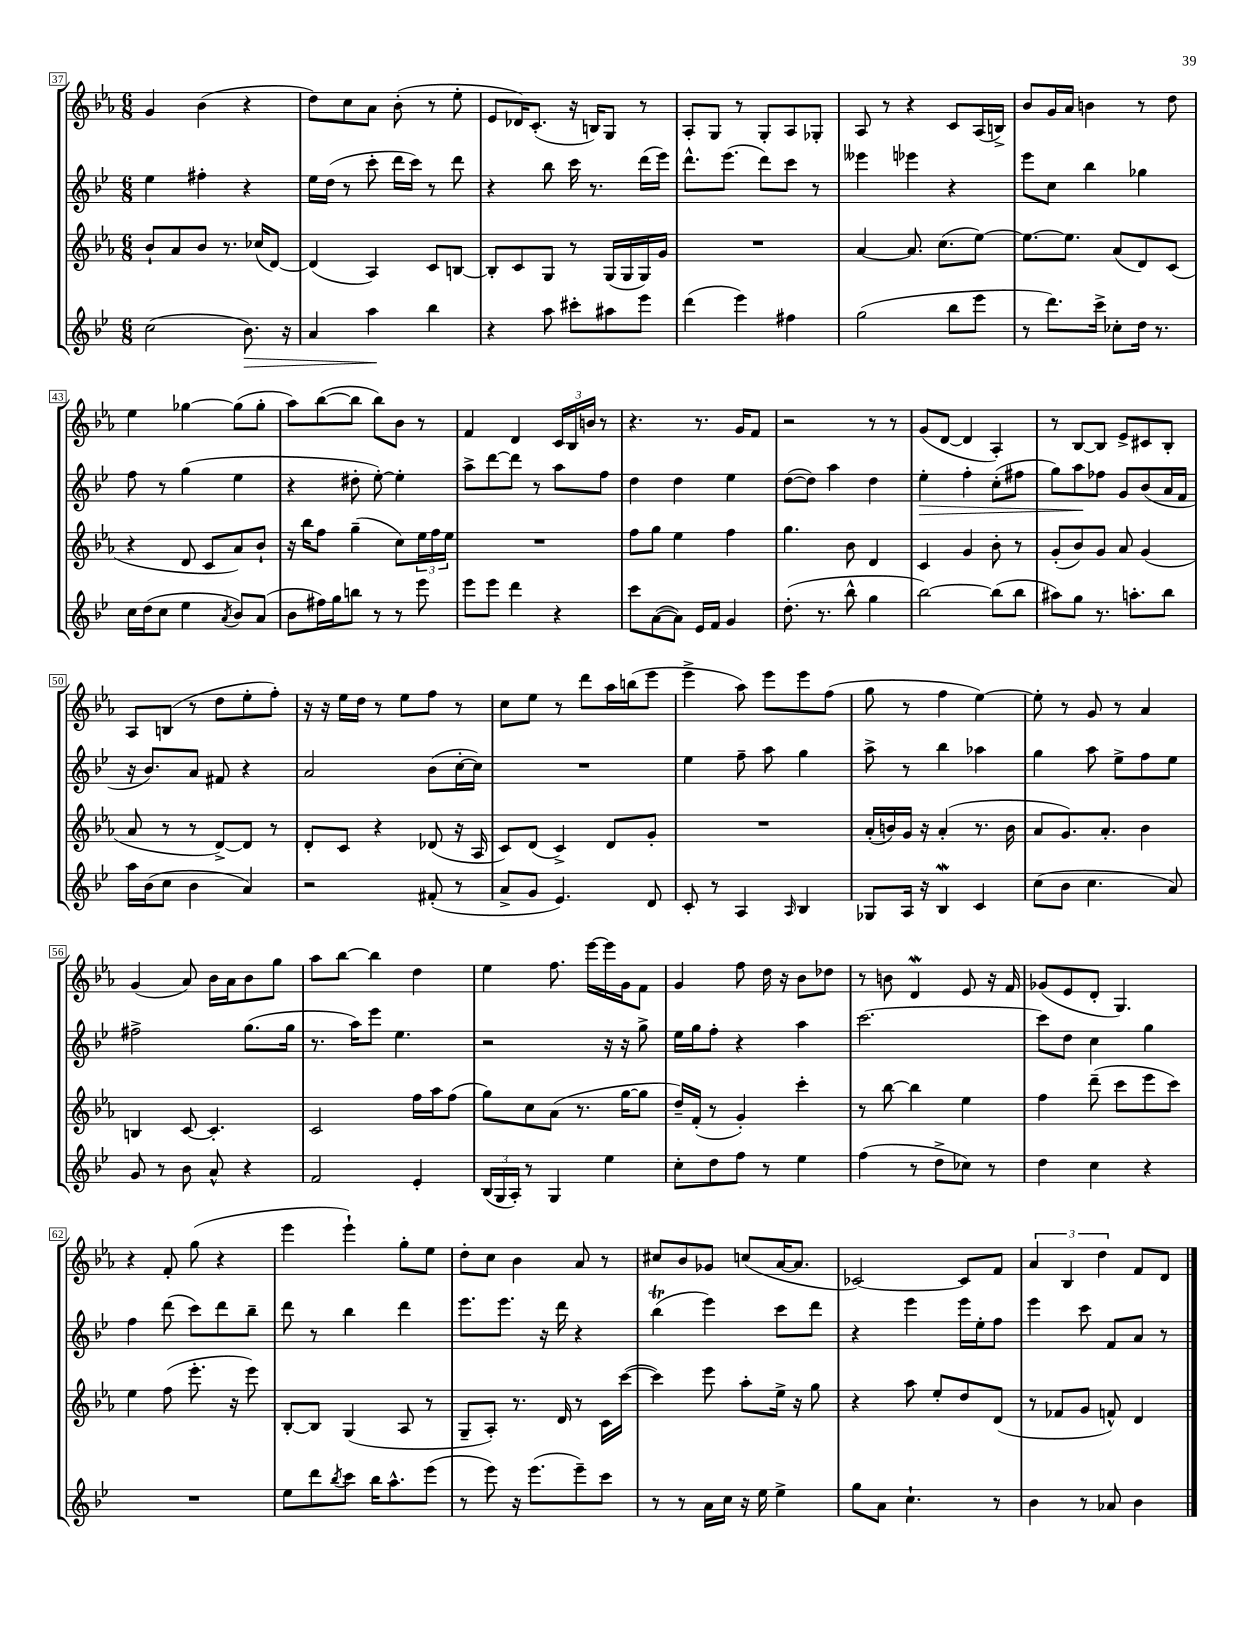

**kern	**dynam	**kern	**kern	**dynam	**kern
*part4	*part4	*part3	*part2	*part2	*part1
*staff4	*staff4	*staff3	*staff2	*staff2	*staff1
*clefG2	*	*clefG2	*clefG2	*	*clefG2
*k[b-e-]	*	*k[b-e-a-]	*k[b-e-]	*	*k[b-e-a-]
*M6/8	*	*M6/8	*M6/8	*	*M6/8
=37	=37	=37	=37	=37	=37
(2cc\	.	8b-`/L	4ee-\	.	4g/
.	.	8a-/	.	.	.
.	.	8b-/J	4ff#X'\	.	(4b-\
.	.	8.r	.	.	.
!	!LO:HP:b	!	!	!	!
8.b-\)	>	.	4r	.	4r
.	.	(16cc-X/KL	.	.	.
.	.	[8d/J)	.	.	.
16r	.	.	.	.	.
=38	=38	=38	=38	=38	=38
4a/	.	(4d/]	16ee-\LL	.	8dd\L)
.	.	.	(16dd\JJ	.	.
.	.	.	8r	.	8cc\
4aa\	.	4A-/)	8ccc'\	.	8a-\J
.	.	.	16ddd\LL	.	(8b-'\
.	.	.	16ccc\JJ)	.	.
4bb-\	]	8c/L	8r	.	8r
.	.	[8Bn/J	8ddd\	.	8ee-'\
=39	=39	=39	=39	=39	=39
4r	.	8B'/L]	4r	.	8e-/L
.	.	8c/	.	.	16d-X/K)
.	.	.	.	.	(8.c'/J
8aa\	.	8G/J	8bb-\	.	.
8ccc#X'\L	.	8r	16ccc\	.	16r
.	.	.	8.r	.	16Bn/KL)
8aa#X\	.	(16G/LL	.	.	8G/J
.	.	16G/	.	.	.
8eee-\J	.	16G/)	(16ddd\LL	.	8r
.	.	16g/JJ	16eee-\JJ)	.	.
=40	=40	=40	=40	=40	=40
(4ddd\	.	2.r	8.ddd^^\L	.	8A-'/L
.	.	.	.	.	8G/J
.	.	.	(8.eee-\J	.	.
4eee-\)	.	.	.	.	8r
.	.	.	8ddd\L)	.	8G'/L
4ff#X\	.	.	8ccc\J	.	8A-/
.	.	.	8r	.	8G-X'/J
=41	=41	=41	=41	=41	=41
(2gg\	.	[4a-/	4eee--X\	.	8A-/
.	.	.	.	.	8r
.	.	8.a-/]	4eee-X\	.	4r
.	.	(8.cc\L	.	.	.
8bb-\L	.	.	4r	.	8c/L
8eee-\J	.	[8ee-\J)	.	.	(16A-/L
.	.	.	.	.	16Bn^/JJ)
=42	=42	=42	=42	=42	=42
8r	.	8.ee-\L_	8eee-\L	.	8b-/L
8.ddd\L)	.	.	8cc\J	.	16g/L
.	.	8.ee-\J]	.	.	16a-/JJ
.	.	.	4bb-\	.	4bn\
16ccc^\Jk	.	.	.	.	.
8cc-X'\L	.	(8a-/L	.	.	.
16dd\Jk	.	8d/)	4gg-X\	.	8r
8.r	.	.	.	.	.
.	.	(8c/J	.	.	8dd\
!!LO:LB:g=z
=43	=43	=43	=43	=43	=43
16cc\LL	.	4r	8ff\	.	4ee-\
(16dd\J	.	.	.	.	.
8cc\J	.	.	8r	.	.
4ee-\	.	8d/	(4gg\	.	[4gg-X\
.	.	8c/L	.	.	.
8qa/	.	.	.	.	.
8b-/L)	.	8a-/)	4ee-\	.	(8gg-\L]
(8a/J	.	8b-`/J	.	.	8gg-'\J
=44	=44	=44	=44	=44	=44
8b-\L	.	16r	4r	.	8aa-\L)
.	.	16bb-\KL	.	.	.
16ff#X\L)	.	8ff\J	.	.	([8bb-\
16gg\J	.	.	.	.	.
8bbn\J	.	(4gg~\	8dd#X'\	.	8bb-\J]
8r	.	.	[8ee-'\)	.	8bb-\L)
8r	.	8cc\L)	4ee-'\]	.	8b-\J
8eee-\	.	24ee-\L	.	.	8r
.	.	24ff\	.	.	.
.	.	24ee-\JJ	.	.	.
=45	=45	=45	=45	=45	=45
8eee-\L	.	2.r	8aa^\L	.	4f/
8eee-\J	.	.	[8ddd\	.	.
4ddd\	.	.	8ddd\J]	.	4d/
.	.	.	8r	.	.
4r	.	.	8aa\L	.	24c/LL
.	.	.	.	.	24B-/
.	.	.	.	.	24bn/JJ
.	.	.	8ff\J	.	8r
=46	=46	=46	=46	=46	=46
8ccc\L	.	8ff\L	4dd\	.	4.r
([8a\	.	8gg\J	.	.	.
8a\J])	.	4ee-\	4dd\	.	.
16e-/LL	.	.	.	.	8.r
16f/JJ	.	.	.	.	.
4g/	.	4ff\	4ee-\	.	.
.	.	.	.	.	16g/KL
.	.	.	.	.	8f/J
=47	=47	=47	=47	=47	=47
(8.dd'\	.	4.gg\	([8dd\L	.	2r
.	.	.	8dd\J])	.	.
8.r	.	.	.	.	.
.	.	.	4aa\	.	.
8bb-^^\	.	8b-\	.	.	.
4gg\	.	4d/	4dd\	.	8r
.	.	.	.	.	8r
=48	=48	=48	=48	=48	=48
!	!	!	!	!LO:HP:b	!
[2bb-\)	.	4c/	4ee-'\	>	(8g/L
.	.	.	.	.	[8d/J
.	.	4g/	4ff'\	.	4d/]
(8bb-\L]	.	8b-'\	(8cc'\L	.	4A-'/)
8bb-\J	.	8r	8ff#X\J	.	.
=49	=49	=49	=49	=49	=49
8aa#X\L)	.	(8g'/L	8gg\L)	.	8r
8gg\J	.	8b-/)	8aa\	.	[8B-/L
8.r	.	8g/J	8ff-X\J	]	8B-/J]
.	.	8a-/	8g/L	.	8e-^/L
8.aan'\L	.	.	.	.	.
.	.	(4g/	(8b-/	.	8c#X/
8bb-\J	.	.	16a/L	.	8B-'/J
.	.	.	16f/JJ	.	.
!!LO:LB:g=z
=50	=50	=50	=50	=50	=50
16aa\LL	.	8a-/	16r	.	8A-/L
(16b-\J	.	.	8.b-/L)	.	.
8cc\J	.	8r	.	.	(8Bn/J
4b-\	.	8r	8a/J	.	8r
.	.	[8d^/L)	8f#X/	.	8dd\L
4a/)	.	8d/J]	4r	.	8ee-'\
.	.	8r	.	.	8ff'\J)
=51	=51	=51	=51	=51	=51
2r	.	8d'/L	2a/	.	16r
.	.	.	.	.	16r
.	.	8c/J	.	.	16ee-\LL
.	.	.	.	.	16dd\JJ
.	.	4r	.	.	8r
.	.	.	.	.	8ee-\L
(8f#X'/	.	(8d-X/	(8b-\L	.	8ff\J
8r	.	16r	[16cc'\L	.	8r
.	.	16A-/	16cc\JJ])	.	.
=52	=52	=52	=52	=52	=52
8a^/L	.	8c/L)	2.r	.	8cc\L
8g/J	.	(8d/J	.	.	8ee-\J
4.e-/)	.	4c^/)	.	.	8r
.	.	.	.	.	8ddd\L
.	.	8d/L	.	.	16aa-\L
.	.	.	.	.	(16bbn\J
8d/	.	8g'/J	.	.	8eee-\J
=53	=53	=53	=53	=53	=53
8c'/	.	2.r	4ee-\	.	4eee-^\
8r	.	.	.	.	.
4A/	.	.	8ff~\	.	8aa-\)
.	.	.	8aa\	.	8eee-\L
16qqA/	.	.	.	.	.
4B-/	.	.	4gg\	.	8eee-\
.	.	.	.	.	(8ff\J
=54	=54	=54	=54	=54	=54
8G-X/L	.	(16a-'/LL	8aa^\	.	8gg\
.	.	16bn/)	.	.	.
16A/Jk	.	16g/JJ	8r	.	8r
16r	.	16r	.	.	.
4B-w/	.	(4a-'/	4bb-\	.	4ff\
4c/	.	8.r	4aa-X\	.	[4ee-\)
.	.	16b\	.	.	.
=55	=55	=55	=55	=55	=55
(8cc\L	.	8a-/L	4gg\	.	8ee-'\]
8b-\J	.	8.g/)	.	.	8r
4.cc\	.	.	8aa\	.	8g/
.	.	8.a-'/J	.	.	.
.	.	.	8ee-^\L	.	8r
.	.	4b-\	8ff\	.	4a-/
8a/)	.	.	8ee-\J	.	.
!!LO:LB:g=z
=56	=56	=56	=56	=56	=56
8g/	.	4Bn/	2ff#X^\	.	(4g/
8r	.	.	.	.	.
8b-\	.	[8c/	.	.	8a-/)
8a^^/	.	4.c'/]	.	.	16b-\LL
.	.	.	.	.	16a-\J
4r	.	.	(8.gg\L	.	8b-\
.	.	.	.	.	8gg\J
.	.	.	16gg\Jk	.	.
=57	=57	=57	=57	=57	=57
2f/	.	2c/	8.r	.	8aa-\L
.	.	.	.	.	[8bb-\J
.	.	.	16aa\KL)	.	.
.	.	.	8eee-\J	.	4bb-\]
.	.	.	4.ee-\	.	.
4e-'/	.	16ff\LL	.	.	4dd\
.	.	16aa-\J	.	.	.
.	.	(8ff\J	.	.	.
=58	=58	=58	=58	=58	=58
(24B-/LL	.	8gg\L)	2r	.	4ee-\
24G/	.	.	.	.	.
24A'/JJ)	.	.	.	.	.
8r	.	8cc\	.	.	.
4G/	.	(8a-\J	.	.	8.ff\
.	.	8.r	.	.	.
.	.	.	.	.	[16eee-\LL
4ee-\	.	.	16r	.	16eee-\]
.	.	[16gg\KL	16r	.	16g\J
.	.	8gg\J]	8gg^\	.	8f\J
=59	=59	=59	=59	=59	=59
8cc'\L	.	16dd~/LL)	16ee-\LL	.	4g/
.	.	(16f'/JJ	16gg\J	.	.
8dd\	.	8r	8ff'\J	.	.
8ff\J	.	4g'/)	4r	.	8ff\
8r	.	.	.	.	16dd\
.	.	.	.	.	16r
4ee-\	.	4ccc'\	4aa\	.	8b-\L
.	.	.	.	.	8dd-X\J
=60	=60	=60	=60	=60	=60
(4ff\	.	8r	[2.ccc\	.	8r
.	.	[8bb-\	.	.	8bn\
8r	.	4bb-\]	.	.	4dW/
8dd^\L	.	.	.	.	.
8cc-X\J)	.	4ee-\	.	.	8e-/
8r	.	.	.	.	16r
.	.	.	.	.	16f/
=61	=61	=61	=61	=61	=61
4dd\	.	4ff\	8ccc\L]	.	(8g-X/L
.	.	.	8dd\J	.	8e-/
4cc\	.	(8ddd~\	4cc\	.	8d'/J
.	.	8ccc\L	.	.	4.G/)
4r	.	8eee-\	4gg\	.	.
.	.	8ccc\J)	.	.	.
!!LO:LB:g=z
=62	=62	=62	=62	=62	=62
2.r	.	4ee-\	4ff\	.	4r
.	.	(8ff\	(8ddd\	.	8f'/
.	.	8.eee-'\	8ccc\L)	.	(8gg\
.	.	.	8ddd\	.	4r
.	.	16r	.	.	.
.	.	8eee-\)	8bb-~\J	.	.
=63	=63	=63	=63	=63	=63
8ee-\L	.	[8B-'/L	8ddd\	.	4eee-\
8ddd\	.	8B-/J]	8r	.	.
8qbb-/	.	.	.	.	.
8ccc\J	.	(4G/	4bb-\	.	4eee-`\)
16bb-\KL	.	.	.	.	.
8.aa^^\	.	.	.	.	.
.	.	8A-/	4ddd\	.	8gg'\L
(8eee-\J	.	8r	.	.	8ee-\J
=64	=64	=64	=64	=64	=64
8r	.	8G~/L	8.eee-\L	.	8dd'\L
8eee-\)	.	8A-'/J)	.	.	8cc\J
.	.	.	8.eee-\J	.	.
16r	.	8.r	.	.	4b-\
(8.eee-\L	.	.	.	.	.
.	.	.	16r	.	.
.	.	16d/	16ddd\	.	.
8eee-~\)	.	8r	4r	.	8a-/
8ccc\J	.	16c\LL	.	.	8r
.	.	([16ccc\JJ	.	.	.
=65	=65	=65	=65	=65	=65
8r	.	4ccc\])	(4bb-T\	.	8cc#X/L
8r	.	.	.	.	8b-/
16a\LL	.	8eee-\	4eee-\)	.	8g-X/J
16cc\JJ	.	.	.	.	.
16r	.	8aa-'\L	.	.	(8ccn/L
16ee-\	.	.	.	.	.
4ee-^\	.	16ee-^\Jk	8ccc\L	.	[16a-/K
.	.	16r	.	.	8.a-/J]
.	.	8gg\	8ddd\J	.	.
=66	=66	=66	=66	=66	=66
8gg\L	.	4r	4r	.	[2c-X/)
8a\J	.	.	.	.	.
4.cc`\	.	8aa-\	4eee-\	.	.
.	.	8ee-'/L	.	.	.
.	.	8dd/	16eee-\LL	.	8c-/L]
.	.	.	16ee-'\J	.	.
8r	.	(8d/J	8ff\J	.	8f/J
=67	=67	=67	=67	=67	=67
4b-\	.	8r	4eee-\	.	6a-/
.	.	8f-X/L	.	.	.
.	.	.	.	.	6B-/
8r	.	8g/J	8ccc\	.	.
.	.	.	.	.	6dd\
8a-X/	.	8fn^^/)	8f/L	.	.
4b-\	.	4d/	8a/J	.	8f/L
.	.	.	8r	.	8d/J
==	==	==	==	==	==
*-	*-	*-	*-	*-	*-
